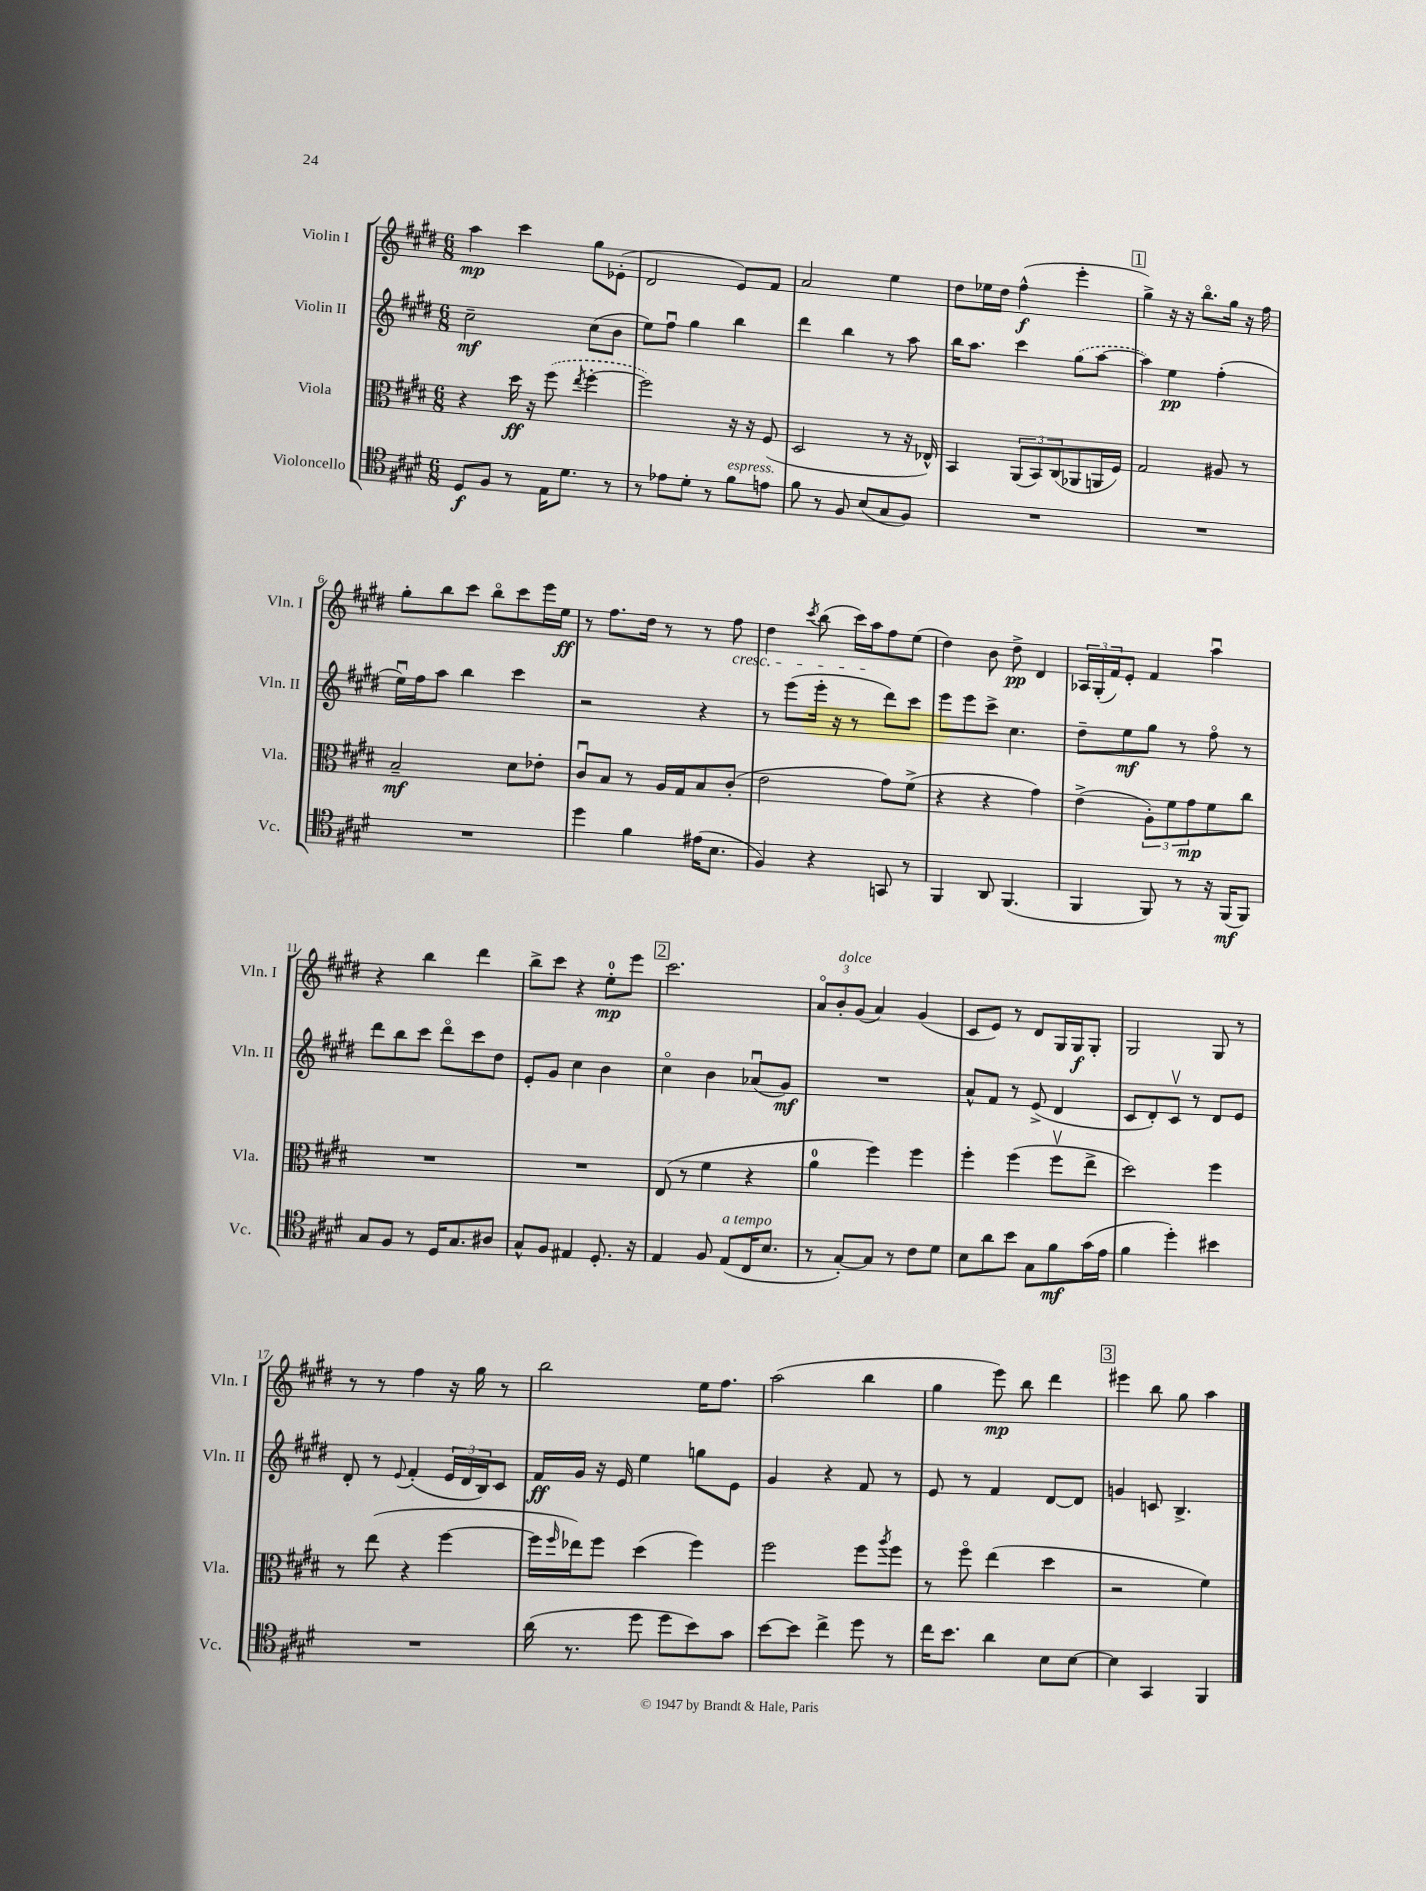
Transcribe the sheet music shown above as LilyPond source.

<<
\new StaffGroup <<
\new Staff = "s0" \with { instrumentName = "Violin I" shortInstrumentName = "Vln. I" } {
    \clef treble \key e \major \numericTimeSignature \time 6/8
    a''4\mp cis'''4 gis''8 ees'8-.( |
    dis'2 e'8) fis'8 |
    a'2 e''4 |
    dis''8 ees''16 dis''16 fis''4-^\f( e'''4-. |
    \mark \markup { \box "1" } gis''4->) r16 r16 b''8.\flageolet gis''16 r16 fis''16 |
    gis''8-. b''8 cis'''8 b''8\flageolet cis'''8 e'''16 e''16\ff |
    r8 fis''8. dis''16 r8 r8 fis''8\cresc |
    dis''4 \acciaccatura { cis'''8 } b''8( cis'''16) a''16\! fis''8 e''8( |
    dis''4) b'8 dis''8->\pp dis'4 |
    \tuplet 3/2 { aes16 gis16-.( fis'16) } e'8-. fis'4 a''4\downbow |
    r4 b''4 dis'''4 |
    b''8-> cis'''8 r4 e''8-0-.\mp e'''8 |
    \mark \markup { \box "2" } cis'''2. |
    \tuplet 3/2 { a'8\flageolet b'8-.^\markup { \italic "dolce" } gis'8( } a'4) gis'4( |
    cis'8 e'8) r8 dis'8 gis16 gis16\f gis8-. |
    gis2 gis8 r8 |
    r8 r8 fis''4 r16 gis''16 r8 |
    b''2 e''16 fis''8. |
    a''2( b''4 |
    gis''4 e'''8\mp) b''8 dis'''4 |
    \mark \markup { \box "3" } eis'''4 b''8 gis''8 a''4 \bar "|." |
}
\new Staff = "s1" \with { instrumentName = "Violin II" shortInstrumentName = "Vln. II" } {
    \clef treble \key e \major \numericTimeSignature \time 6/8
    cis''2--\mf cis''8( b'8 |
    e''8) fis''8\downbow gis''4 b''4 |
    dis'''4 b''4 r8 a''8 |
    b''16 a''8. cis'''4 \once \slurDashed gis''8( a''8~ |
    \mark \markup { \box "1" } a''4) e''4\pp fis''4-.( |
    e''16\downbow) fis''16 a''8 b''4 cis'''4 |
    r2 r4 |
    r8 e'''8( e'''16-. r16 r8 dis'''8) cis'''8 |
    e'''8 e'''8 cis'''8-> cis''4. |
    dis''8-- e''8\mf gis''8 r8 fis''8\flageolet r8 |
    dis'''8 b''8 cis'''8 dis'''8\flageolet cis'''8 dis''8 |
    e'8-. gis'8 cis''4 b'4 |
    \mark \markup { \box "2" } cis''4\flageolet b'4 aes'8\downbow( gis'8\mf) |
    R2. |
    a'8-^ fis'8 r8 e'8->( dis'4 |
    cis'8 dis'8-.) cis'8\upbow r8 dis'8 e'8 |
    dis'8-. r8 \appoggiatura { e'8 } fis'4-.( \tuplet 3/2 { e'16 dis'16 b16) } cis'8 |
    fis'16\ff gis'16 r16 e'16 e''4 g''8 e'8 |
    gis'4 r4 fis'8 r8 |
    e'8 r8 fis'4 dis'8~ dis'8 |
    \mark \markup { \box "3" } g'4 c'8 b4.-> \bar "|." |
}
\new Staff = "s2" \with { instrumentName = "Viola" shortInstrumentName = "Vla." } {
    \clef alto \key e \major \numericTimeSignature \time 6/8
    r4 dis''16\ff r16 \once \slurDashed fis''8( \acciaccatura { e''8 } fis''4~-. |
    fis''2) r16 r16 fis8( |
    dis2 r8 r16 ees16-^) |
    b,4 \tuplet 3/2 { a,8( b,8) cis8( } aes,8 a,16 fis16) |
    \mark \markup { \box "1" } gis2 ais8 r8 |
    b2--\mf dis'8 ees'8-. |
    cis'8\downbow b8 r8 a16 gis16 b8 cis'8-.( |
    e'2 gis'8) fis'8->( |
    r4 r4 gis'4) |
    e'4->( \tuplet 3/2 { a8-.) fis'8 gis'8\mp } fis'8 cis''8 |
    R2. |
    R2. |
    \mark \markup { \box "2" } e8( r8 fis'4 r4 |
    a'4-0 fis''4) fis''4 |
    fis''4-. fis''4( fis''8\upbow e''8-> |
    dis''2) fis''4 |
    r8 e''8( r4 fis''4~ |
    fis''16 \grace { fis''16 } ees''16) fis''8 dis''4( fis''4) |
    fis''2 fis''8 \acciaccatura { a''8 } fis''8 |
    r8 fis''8\flageolet e''4( dis''4 |
    \mark \markup { \box "3" } r2 fis'4) \bar "|." |
}
\new Staff = "s3" \with { instrumentName = "Violoncello" shortInstrumentName = "Vc." } {
    \clef tenor \key e \major \numericTimeSignature \time 6/8
    dis8\f fis8 r8 e16 dis'8. r8 |
    r8 ees'8 dis'8-. r8 fis'8^\markup { \italic "espress." } e'8 |
    fis'8 r8 fis8 b8( gis8 fis8) |
    R2. |
    \mark \markup { \box "1" } R2. |
    R2. |
    dis''4 fis'4 eis'16( b8. |
    fis4) r4 g,8 r8 |
    fis,4 a,8 fis,4.( |
    fis,4 fis,8) r8 r16 fis,16\mf( fis,8) |
    gis8 fis8 r8 dis16 gis8. ais8 |
    gis8-^ fis8 eis4 dis8.-. r16 |
    \mark \markup { \box "2" } e4 fis8 e8^\markup { \italic "a tempo" }( cis16 b8. |
    r8 gis8~-.) gis8 r8 cis'8 dis'8 |
    b8 a'8 b'8 gis8 fis'8\mf gis'16( e'16 |
    fis'4 dis''4-.) bis'4 |
    R2. |
    a'16( r8. dis''8 dis''8 b'8) gis'8 |
    b'8~ b'8 cis''4-> dis''8 r8 |
    cis''16 b'8. a'4 b8 b8~ |
    \mark \markup { \box "3" } b4 gis,4 fis,4 \bar "|." |
}
>>
>>
